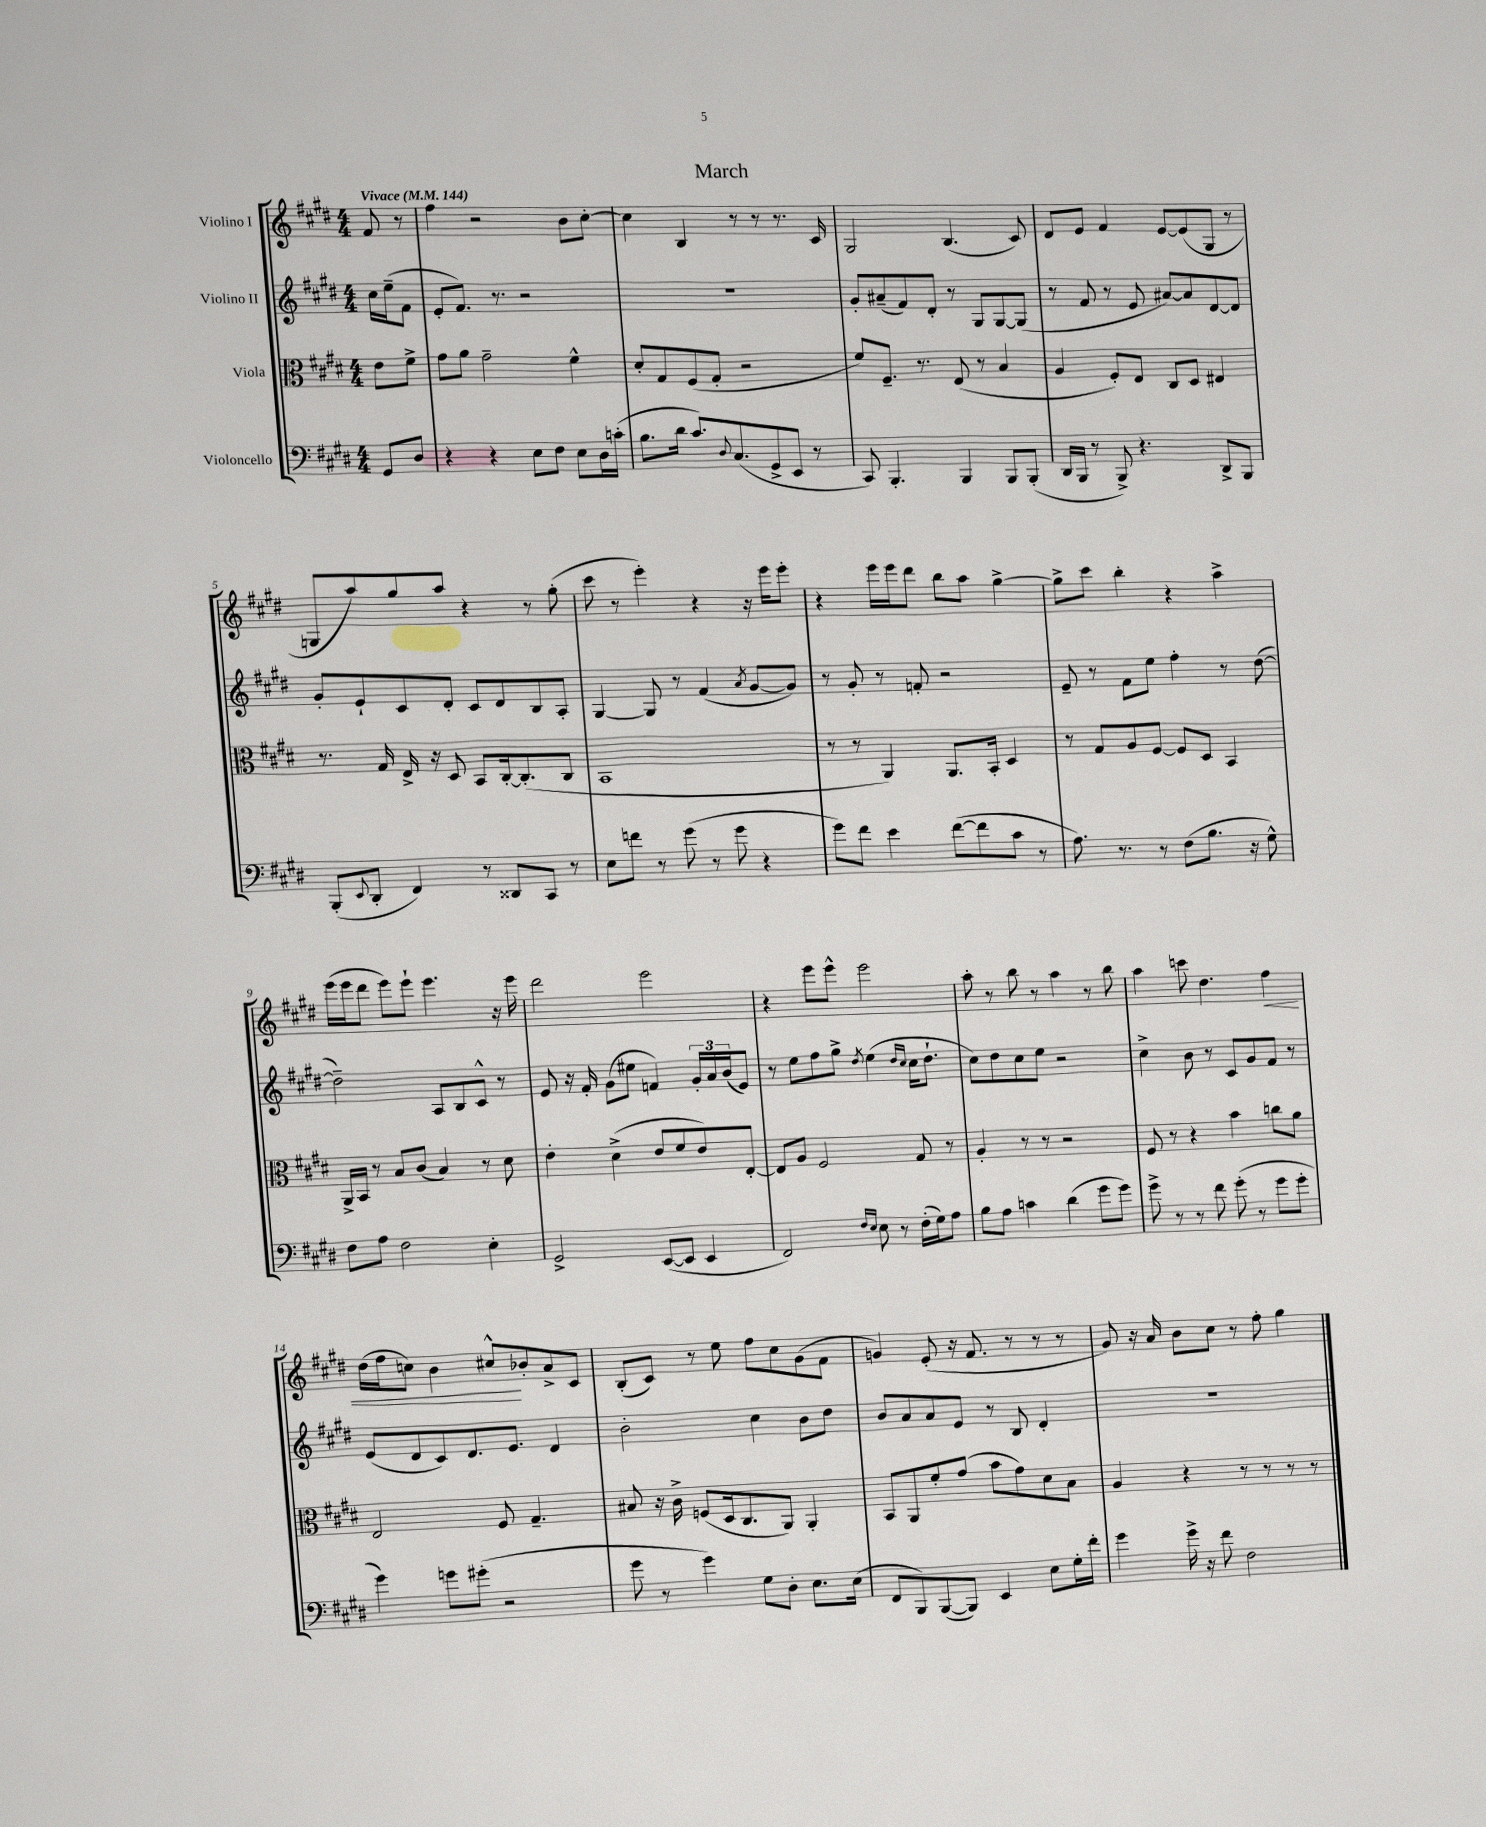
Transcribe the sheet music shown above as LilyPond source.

\header { title = "March" }
<<
\new StaffGroup <<
\new Staff = "s0" \with { instrumentName = "Violino I" } {
    \clef treble \key e \major \numericTimeSignature \time 4/4 \partial 4 \tempo "Vivace" 4 = 144
    fis'8 r8 |
    fis''4 r2 b'8 cis''8~-. |
    cis''4 b4 r8 r8 r8. cis'16 |
    gis2 b4.( cis'8) |
    dis'8 e'8 fis'4 e'8~ e'8( gis8 r8 |
    g8 a''8) gis''8 a''8 r4 r8 gis''8-.( |
    cis'''8 r8 e'''4-.) r4 r16 e'''16 e'''8-. |
    r4 e'''16 e'''16 dis'''8 b''8 a''8 gis''4~-> |
    gis''8-> cis'''8 b''4-. r4 a''4-> |
    e'''16( e'''16 dis'''8 e'''8) e'''8-! e'''4. r16 e'''16 |
    dis'''2 e'''2 |
    r4 e'''8 e'''8-^ e'''2 |
    a''8-. r8 b''8 r8 a''4 r8 b''8 |
    a''4 c'''8 dis''4. fis''4\< |
    dis''16( fis''16 c''8) b'4 cis''8-^\! bes'8-. a'8-> cis'8 |
    b8-.( cis'8) r8 e''8 fis''8 cis''8 gis'8( fis'8 |
    g'4) e'8-.( r16 fis'8. r8 r8 r8 |
    gis'8) r16 a'16 b'8 cis''8 r8 fis''8-. gis''4 \bar "|." |
}
\new Staff = "s1" \with { instrumentName = "Violino II" } {
    \clef treble \key e \major \numericTimeSignature \time 4/4 \partial 4
    cis''16 e''16--( fis'8 |
    e'8-. fis'8.) r8. r2 |
    r1 |
    gis'8-. ais'8--( fis'8) dis'8-. r8 gis8 gis8~ gis8( |
    r8 fis'8 r8 e'8 ais'8~) ais'8 dis'8~ dis'8 |
    gis'8-. e'8-! cis'8 dis'8-. cis'8 dis'8 b8 a8-. |
    gis4~ gis8 r8 fis'4( \acciaccatura { a'8 } gis'8~ gis'8) |
    r8 gis'8-. r8 f'8-. r2 |
    e'8-- r8 fis'8 e''8 fis''4-. r8 dis''8~( |
    dis''2--) a8 b8 cis'8-^ r8 |
    e'8 r16 fis'16-. gis'8( eis''8 f'4) \tuplet 3/2 { gis'16-. a'16 b'16( } e'8) |
    r8 e''8 fis''8 gis''8-> \acciaccatura { dis''8 } e''4( \grace { dis''16 cis''16 } cis''16 dis''8.-! |
    cis''8) dis''8 cis''8 e''8 r2 |
    cis''4-> b'8 r8 cis'8 gis'8 fis'8 r8 |
    e'8( dis'8 cis'8) dis'8. e'8. dis'4 |
    b'2-. cis''4 b'8 dis''8 |
    b'8 a'8 a'8 e'8 r8 b8 dis'4-. |
    R1 \bar "|." |
}
\new Staff = "s2" \with { instrumentName = "Viola" } {
    \clef alto \key e \major \numericTimeSignature \time 4/4 \partial 4
    e'8 fis'8-> |
    gis'8 a'8 gis'2-- fis'4-^ |
    dis'8-. gis8 fis8( gis8-. r2 |
    fis'8) fis8.-- r8. e8( r8 b4 |
    a4 fis8-.) e8 cis8 dis8 eis4 |
    r8. gis16 e16-> r16 dis8 b,8 cis16~-. cis8.-.( cis8 |
    b,1 |
    r8 r8 a,4) a,8. b,16-. dis4 |
    r8 gis8 a8 fis8~ fis8 dis8 b,4 |
    a,16-> b,16 r8 b8 cis'8( b4) r8 dis'8 |
    e'4-. dis'4->( e'8 fis'8 e'8) e8~-. |
    e8 a8 fis2 gis8 r8 |
    a4-. r8 r8 r2 |
    fis8 r8 r4 b'4 c''8 a'8 |
    e2 fis8 gis4.-- |
    bis8 r16 cis'16-> f8( dis16 cis8. a,8) a,4-. |
    b,8 a,8 fis'8-. gis'8( b'8 gis'8) dis'8 b8 |
    a4 r4 r8 r8 r8 r8 \bar "|." |
}
\new Staff = "s3" \with { instrumentName = "Violoncello" } {
    \clef bass \key e \major \numericTimeSignature \time 4/4 \partial 4
    gis,8 dis8 |
    r4 r4 e8 fis8 e8 dis16 c'16-.( |
    b8. dis'16 cis'8.) \appoggiatura { dis8 } cis8.( gis,8-> e,8 r8 |
    cis,8) b,,4.-. b,,4 b,,8 b,,8-.( |
    dis,16 b,,16 r8 b,,8->) r4. dis,8-> b,,8 |
    b,,8-.( \appoggiatura { e,8 } dis,8-. fis,4) r8 disis,8 cis,8 r8 |
    e8 f'8 r8 gis'8( r8 gis'8 r4 |
    gis'8) fis'8 e'4 fis'8~( fis'8 cis'8 r8 |
    a8.) r8. r8 fis8( b8. r16 gis8-^) |
    fis8 a8 fis2 e4-. |
    gis,2-> e,8~( e,8 e,4 |
    fis,2) \grace { fis16 e16 } e8 r8 fis16-.( gis16) a8 |
    b8 a8 c'4 dis'4( gis'8 gis'8) |
    gis'8-> r8 r8 fis'8 gis'8-.( r8 gis'8 gis'8-. |
    gis'4) g'8 gis'8-.( r2 |
    gis'8 r8 gis'4) gis8 dis8-. e8. e16( |
    fis,8 b,,8) b,,8~( b,,8) e,4 e8 gis16-. fis'16-. |
    gis'4 gis'16-> r16 fis'8 fis2 \bar "|." |
}
>>
>>
